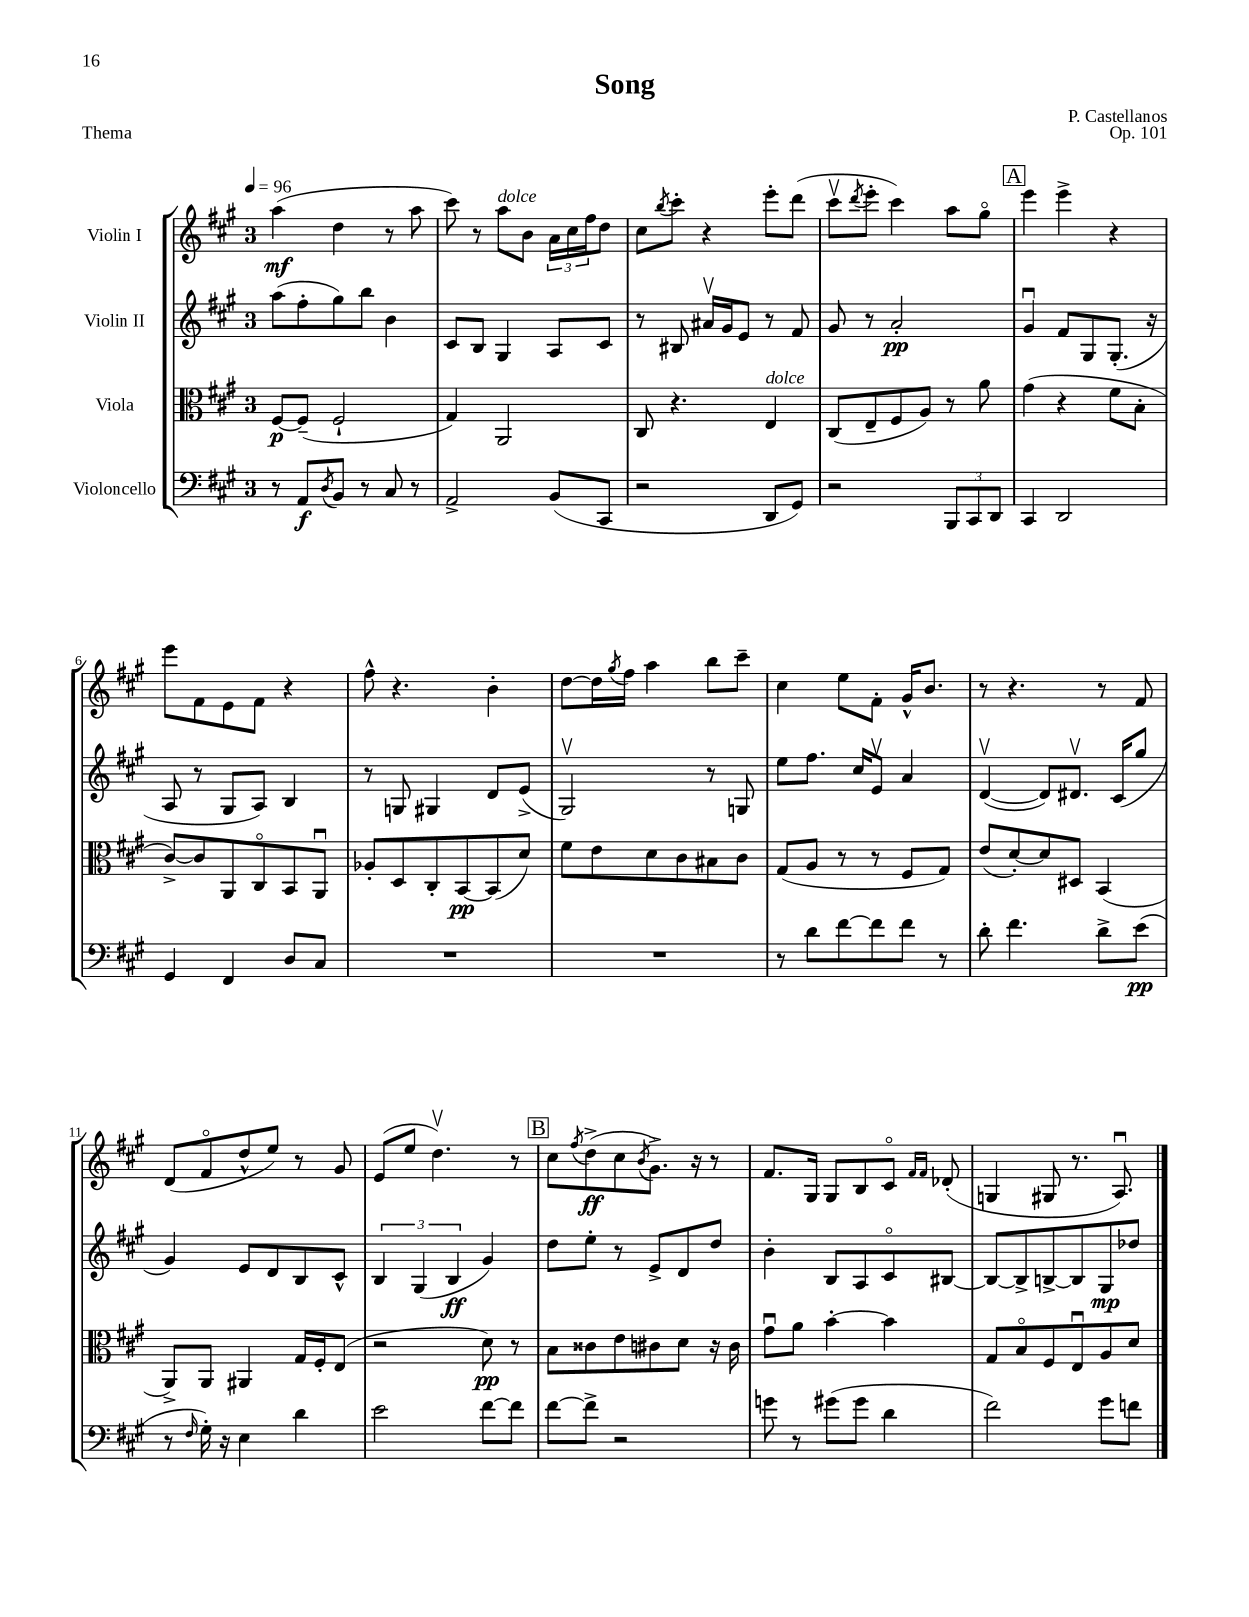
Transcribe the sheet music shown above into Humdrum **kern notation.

**kern	**kern	**kern	**kern
*staff4	*staff3	*staff2	*staff1
*clefF4	*clefC3	*clefG2	*clefG2
*k[f#c#g#]	*k[f#c#g#]	*k[f#c#g#]	*k[f#c#g#]
*M3/4	*M3/4	*M3/4	*M3/4
*MM96	*MM96	*MM96	*MM96
8r	[8F#/L	(8aa\L	(4aa\
8AA/L	(8F#~/]J	8ff#'\	.
8qD/	.	.	.
8BB/J	2F#`/	8gg#\)	4dd\
8r	.	8bb\J	.
8C#/	.	4b\	8r
8r	.	.	8aa\
=	=	=	=
2AA^/	4G#/)	8c#/L	8ccc#\)
.	.	8B/J	8r
.	2AA/	4G#/	8aa\L
.	.	.	8b\J
(8BB/L	.	8A/L	24a\LL
.	.	.	24cc#\
.	.	.	24ff#\J
8CC#/J	.	8c#/J	8dd\J
=	=	=	=
2r	8C#/	8r	8cc#\L
.	.	.	8qbb/
.	4.r	8B#/	8ccc#'\J
.	.	16a#v/LL	4r
.	.	16g#/J	.
.	.	8e/J	.
8DD/L	4E/	8r	8eee'\L
8GG#/J)	.	8f#/	(8ddd\J
=	=	=	=
2r	(8C#/L	8g#/	8ccc#v\L
.	.	.	8qddd/
.	8E~/	8r	8eee'\J
.	8F#/	2a'/	4ccc#\)
.	8A/J)	.	.
12BBB/L	8r	.	8aa\L
12CC#/	.	.	.
.	8a\	.	8gg#o\J
12DD/J	.	.	.
=	=	=	=
4CC#/	(4g#\	4g#u/	4eee\
2DD/	4r	8f#/L	4eee^\
.	.	8G#/	.
.	8f#\L	(8.G#'/J	4r
.	8B'\J	.	.
.	.	16r	.
=	=	=	=
4GG#/	[8c#^/L)	8A/	8eee\L
.	8c#/]	8r	8f#\
4FF#/	8AA/	8G#/L	8e\
.	8C#o/	8A/J)	8f#\J
8D/L	8BB/	4B/	4r
8C#/J	8AAu/J	.	.
=	=	=	=
2.r	8A-'/L	8r	8ff#^^\
.	8D/	8G/	4.r
.	8C#'/	4G#/	.
.	[8BB/	.	.
.	(8BB/]	8d/L	4b'\
.	8d/J)	(8e^/J	.
=	=	=	=
2.r	8f#\L	2G#v/)	[8dd\L
.	8e\	.	16dd\]L
.	.	.	8qgg#/
.	.	.	16ff#\JJ
.	8d\	.	4aa\
.	8c#\	.	.
.	8B#\	8r	8bb\L
.	8c#\J	8G/	8ccc#~\J
=	=	=	=
8r	(8G#/L	8ee\L	4cc#\
8d\L	8A/J	8.ff#\J	.
[8f#\	8r	.	8ee\L
.	.	16cc#/LK	.
8f#\]	8r	8ev/J	8f#'\J
8f#\J	8F#/L	4a/	16g#^^/LK
.	.	.	8.b/J
8r	8G#/J)	.	.
=	=	=	=
8d'\	(8e/L	([4dv/	8r
4.f#\	[8d'/)	.	4.r
.	8d/]	8d/]L)	.
.	8D#/J	8.d#v/J	.
8d^\L	(4BB/	.	8r
.	.	(16c#/LK	.
(8e\J	.	8gg#/J	8f#/
=	=	=	=
8r	8AA^/L)	4g#/)	(8d/L
16qqF#/	.	.	.
16G#'\)	8AA/J	.	8f#o/
16r	.	.	.
4E\	4AA#/	8e/L	8dd^^/
.	.	8d/	8ee/J)
4d\	16G#/LL	8B/	8r
.	16F#'/J	.	.
.	(8E/J	8c#^^/J	8g#/
=	=	=	=
2e\	2r	6B/	(8e/L
.	.	.	8ee/J
.	.	(6G#/	.
.	.	.	4.ddv\)
.	.	6B/	.
[8f#\L	8d\)	4g#/)	.
8f#\]J	8r	.	8r
=	=	=	=
[8f#\L	8B\L	8dd\L	8cc#\L
.	.	.	8qff#/
8f#^\]J	8c##\	8ee'\J	(8dd^\
2r	8e\	8r	8cc#\
.	.	.	8qb/
.	8c#\	8e^/L	8.g#^\J)
.	8d\J	8d/	.
.	.	.	16r
.	16r	8dd/J	8r
.	16c#\	.	.
=	=	=	=
8g\	8g#u\L	4b'\	8.f#/L
8r	8a\J	.	.
.	.	.	16G#/Jk
(8g#\L	[4b'\	8B/L	8G#/L
8g#\J	.	8A/	8B/
4d\	4b\]	8c#o/	8c#o/J
.	.	.	16qqf#/LL
.	.	.	16qqf#/JJ
.	.	[8B#/J	(8d-'/
=	=	=	=
2f#\)	8G#/L	8B#/_L	4G/
.	8Bo/	8B#^/]	.
.	8F#/	[8B^/	8G#/
.	8Eu/	8B/]	8.r
8g#\L	8A/	8G#/	.
.	.	.	8.Au/)
8f\J	8d/J	8dd-/J	.
==	==	==	==
*-	*-	*-	*-
